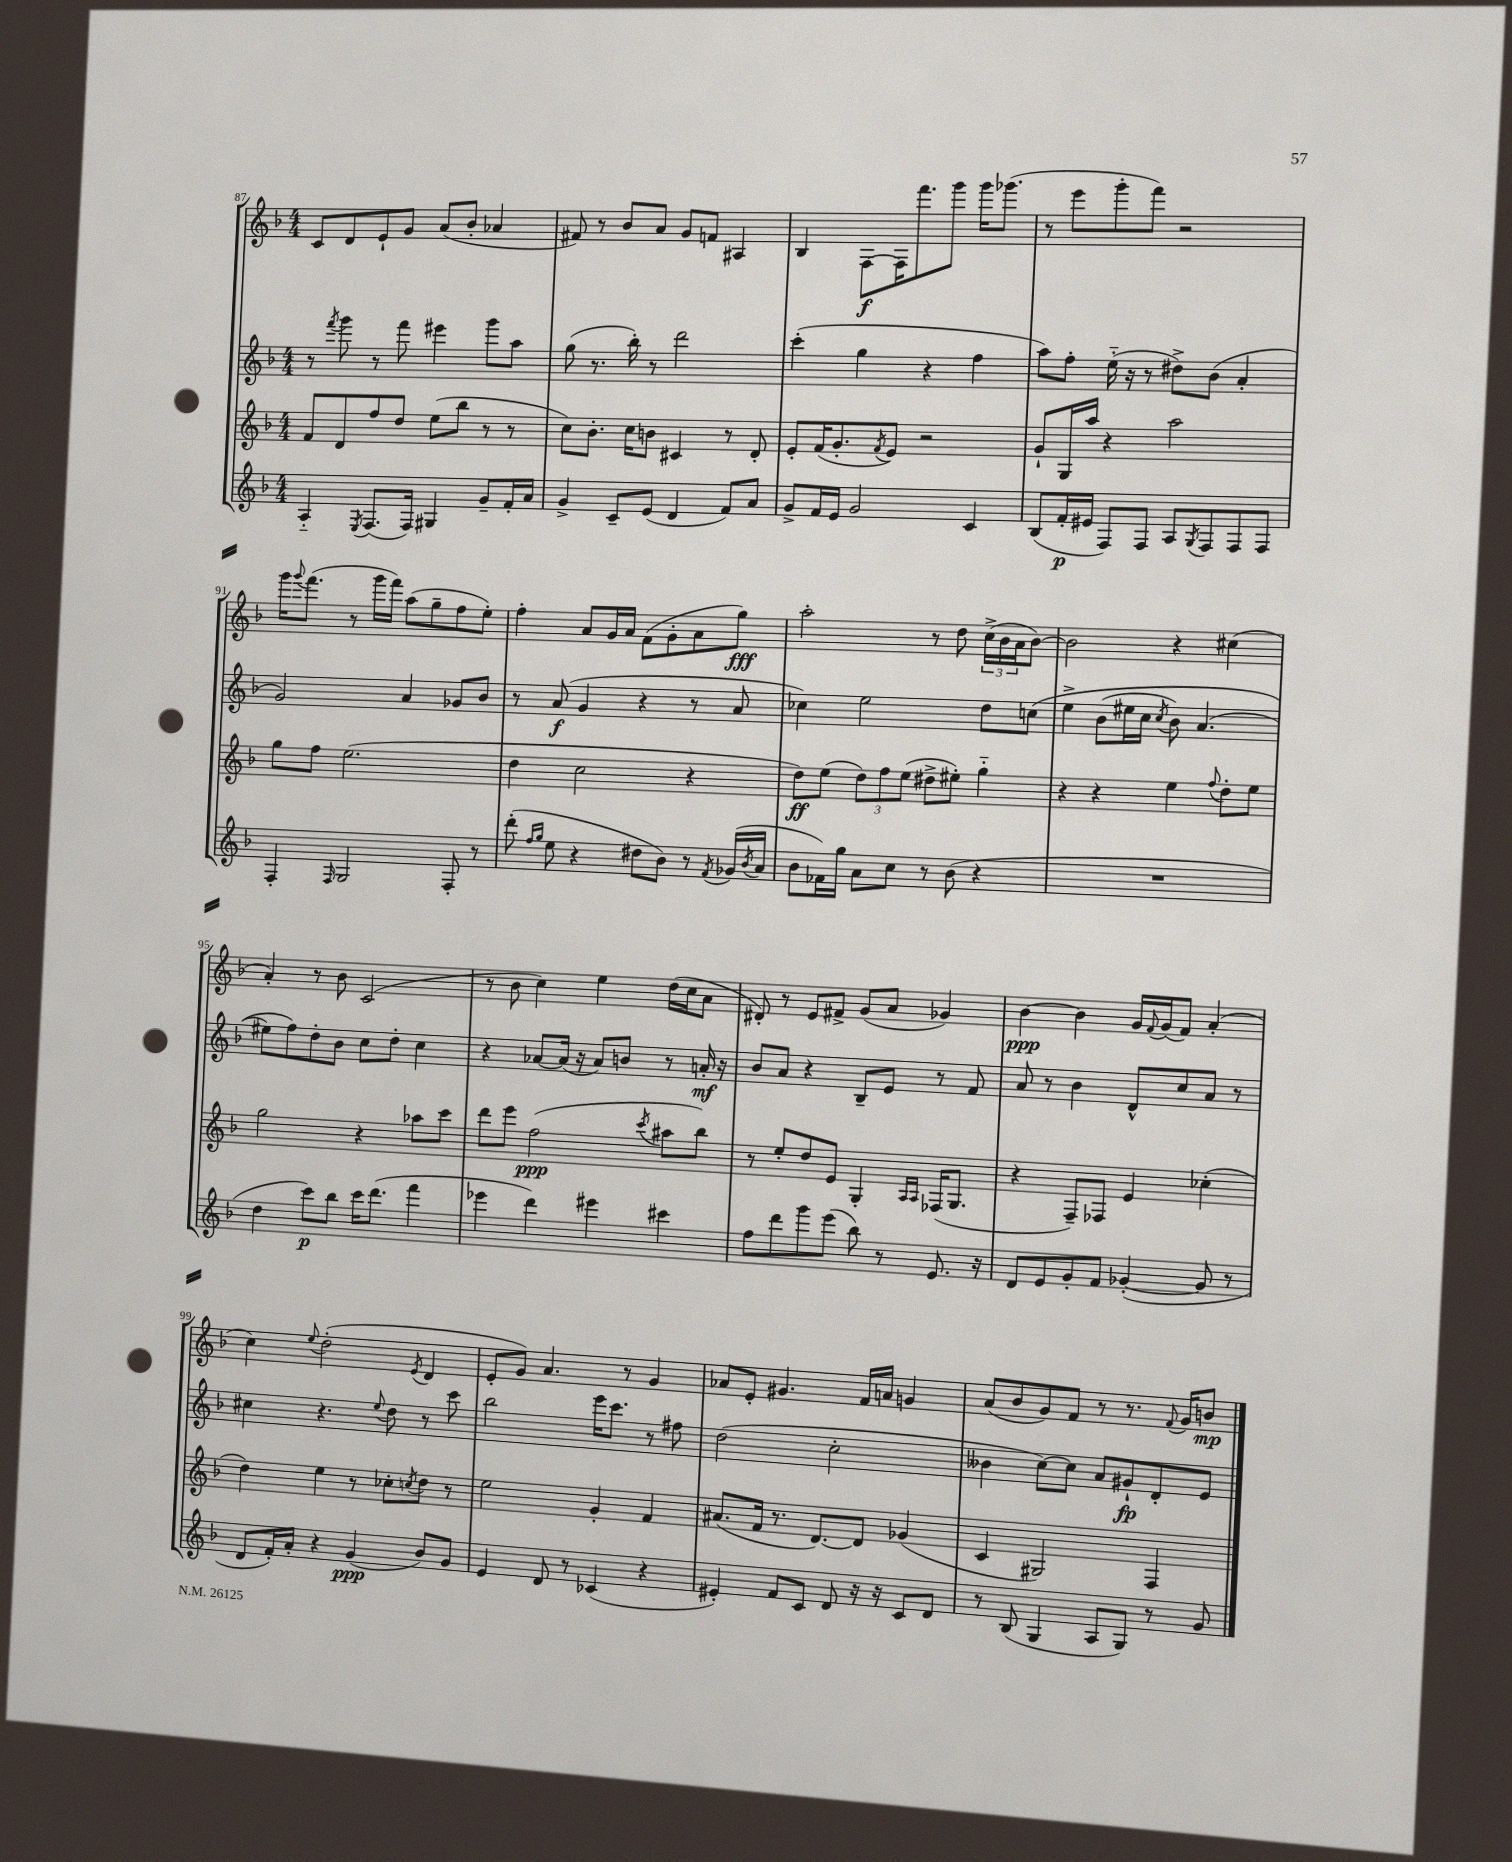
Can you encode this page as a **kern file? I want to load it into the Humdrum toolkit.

**kern	**kern	**kern	**kern
*staff4	*staff3	*staff2	*staff1
*clefG2	*clefG2	*clefG2	*clefG2
*k[b-]	*k[b-]	*k[b-]	*k[b-]
*M4/4	*M4/4	*M4/4	*M4/4
4A'~	8f	8r	8c
.	.	8qfff	.
.	8d	8ggg	8d
8qE	.	.	.
(8.F	8ff	8r	8e`
.	8dd	8fff	8g
16F)	.	.	.
4G#	(8ee	4eee#	(8a
.	8bb-	.	8b-'
8g~	8r	8ggg	4a-
16f'	8r	8aa	.
16a	.	.	.
=	=	=	=
4g^	8cc)	(8gg	8f#)
.	8.b-'	8.r	8r
8c~	.	.	8b-
.	16cc	16bb-')	.
(8e	8b	8r	8a
4d	4c#	2ddd	8g
.	.	.	8f
8f)	8r	.	4A#
8a	8d'	.	.
=	=	=	=
8g^	8e'	(4ccc'	4B-
16f	(16f	.	.
16e	8.g'	.	.
2g	.	4gg	[8F
.	8qf	.	.
.	8e)	.	16F]
.	.	.	8.fff
.	2r	4r	.
.	.	.	8ggg
4c	.	4ff	16ggg
.	.	.	(8.ggg-
=	=	=	=
(8B-	8g`	8aa)	8r
16f'	16G	8ff'	8eee
16e#	16aa	.	.
8F)	4r	(16ee'~	8ggg'
.	.	16r	.
8F	.	8r	8fff)
8A	2aa	8dd#^)	2r
8qG	.	.	.
8F	.	(8b-	.
8F	.	4a'	.
8F	.	.	.
=	=	=	=
4F'	8gg	2g)	16ggg
.	.	.	8qqggg
.	.	.	(8.fff
.	8ff	.	.
16qqF	.	.	.
2G	(2.ee	.	8r
.	.	.	16ggg
.	.	.	16fff)
.	.	4a	(8aa
.	.	.	8gg~
8F'	.	8g-	8ff
8r	.	8b-	8ee')
=	=	=	=
(8ddd'	4dd	8r	4ff'
16qqff	.	.	.
16qqgg	.	.	.
8ee	.	(8a	.
4r	2cc	4g	8a
.	.	.	16g
.	.	.	16a
8dd#	.	4r	(8f
8b-)	.	.	8g'
8r	4r	8r	8a
8qf	.	.	.
(16g-	.	8a	8gg)
8qb-	.	.	.
16a	.	.	.
=	=	=	=
8b-	8dd)	4cc-)	2aa'
16f-)	(8ee	.	.
16gg	.	.	.
8a	12dd)	2ee	.
.	12ff	.	.
8cc	.	.	.
.	(12ee	.	.
8r	8dd#^	.	8r
(8b-	8ee#')	.	8dd
4r	4gg'~	8dd	(24cc^
.	.	.	24b-
.	.	.	24a
.	.	&(8cc	[8b-)
=	=	=	=
1r	4r	4ee^	2b-]
.	4r	(8b-	.
.	.	16ee#	.
.	.	16cc	.
.	.	8qcc	.
.	4ee	8b-)	4r
.	.	(4.a	.
.	8qqff	.	.
.	8dd'	.	(4cc#
.	8ee	.	.
=	=	=	=
4dd	2gg	8ee#)	4a')
.	.	8ff&)	.
8ccc)	.	8dd'	8r
8bb-	.	8b-	8b-
16ccc	4r	8cc	(2c
(8.ddd	.	.	.
.	.	8dd'	.
4fff	8aa-	4cc	.
.	8ccc	.	.
=	=	=	=
4eee-	8ddd	4r	8r
.	8eee	.	8b-
4ddd)	(2ff	[8a-	4cc)
.	.	(16a-]	.
.	.	16r	.
4eee#	.	8a-)	4ee
.	.	8b	.
.	8qccc	.	.
4ccc#	8aa#	8r	(16dd
.	.	.	16cc
.	8bb-)	16a'	8a
.	.	16r	.
=	=	=	=
8ff	8r	8b-	8d#')
8ddd	8ee'	8a	8r
8ggg	8dd	4r	8e
(8eee	8e	.	8f#^
8bb-)	4G'	8B-~	(8g
8r	.	8e	8a
.	16qqA	.	.
.	16qqA	.	.
8.e	(16F-	8r	4g-)
.	8.G	.	.
.	.	8f	.
16r	.	.	.
=	=	=	=
8d	4r	8a	[4b-
8e	.	8r	.
8g'	8F~)	4b-	4b-]
8f	8F-	.	.
([4g-'	4e	8d^^	16g
.	.	.	8qqf
.	.	.	(16g
.	.	8cc	8f)
8g-]	(4cc-'	8a	(4a'
8r	.	8r	.
=	=	=	=
8d	4dd)	4cc#	4cc)
16f')	.	.	.
16a'	.	.	.
.	.	.	8qqee
4r	4ee	4.r	(2dd'
(4g	8r	.	.
.	.	8qqee	.
.	8cc-'	8dd	.
.	8qcc	.	8qe
8b-)	8dd	8r	4d
8g	8r	8ccc	.
=	=	=	=
4e	2ee	2bb-	8e'
.	.	.	8g)
8d	.	.	4.a
8r	.	.	.
(4c-	4g'	16eee	.
.	.	8.ccc	.
.	.	.	8r
4r	4f	8r	4g
.	.	8ff#	.
=	=	=	=
4e#')	(8.a#	(2dd	8a-
.	.	.	8e'
.	16f	.	.
8f	8.r	.	4.g#
8c	.	.	.
.	[8.d)	.	.
8d	.	2cc'	.
16r	8d]	.	16f
16r	.	.	16a
8c	(4g-	.	4g
8d	.	.	.
=	=	=	=
8r	4c	4b--	(8a
(8B-	.	.	8b-
4G	2G#)	[8cc)	8g)
.	.	8cc]	8f
8A	.	8a	8r
8G)	.	8g#`	8.r
8r	4F	8d'	.
.	.	.	8qqf
.	.	.	16g
8g	.	8e	8b
==	==	==	==
*-	*-	*-	*-
